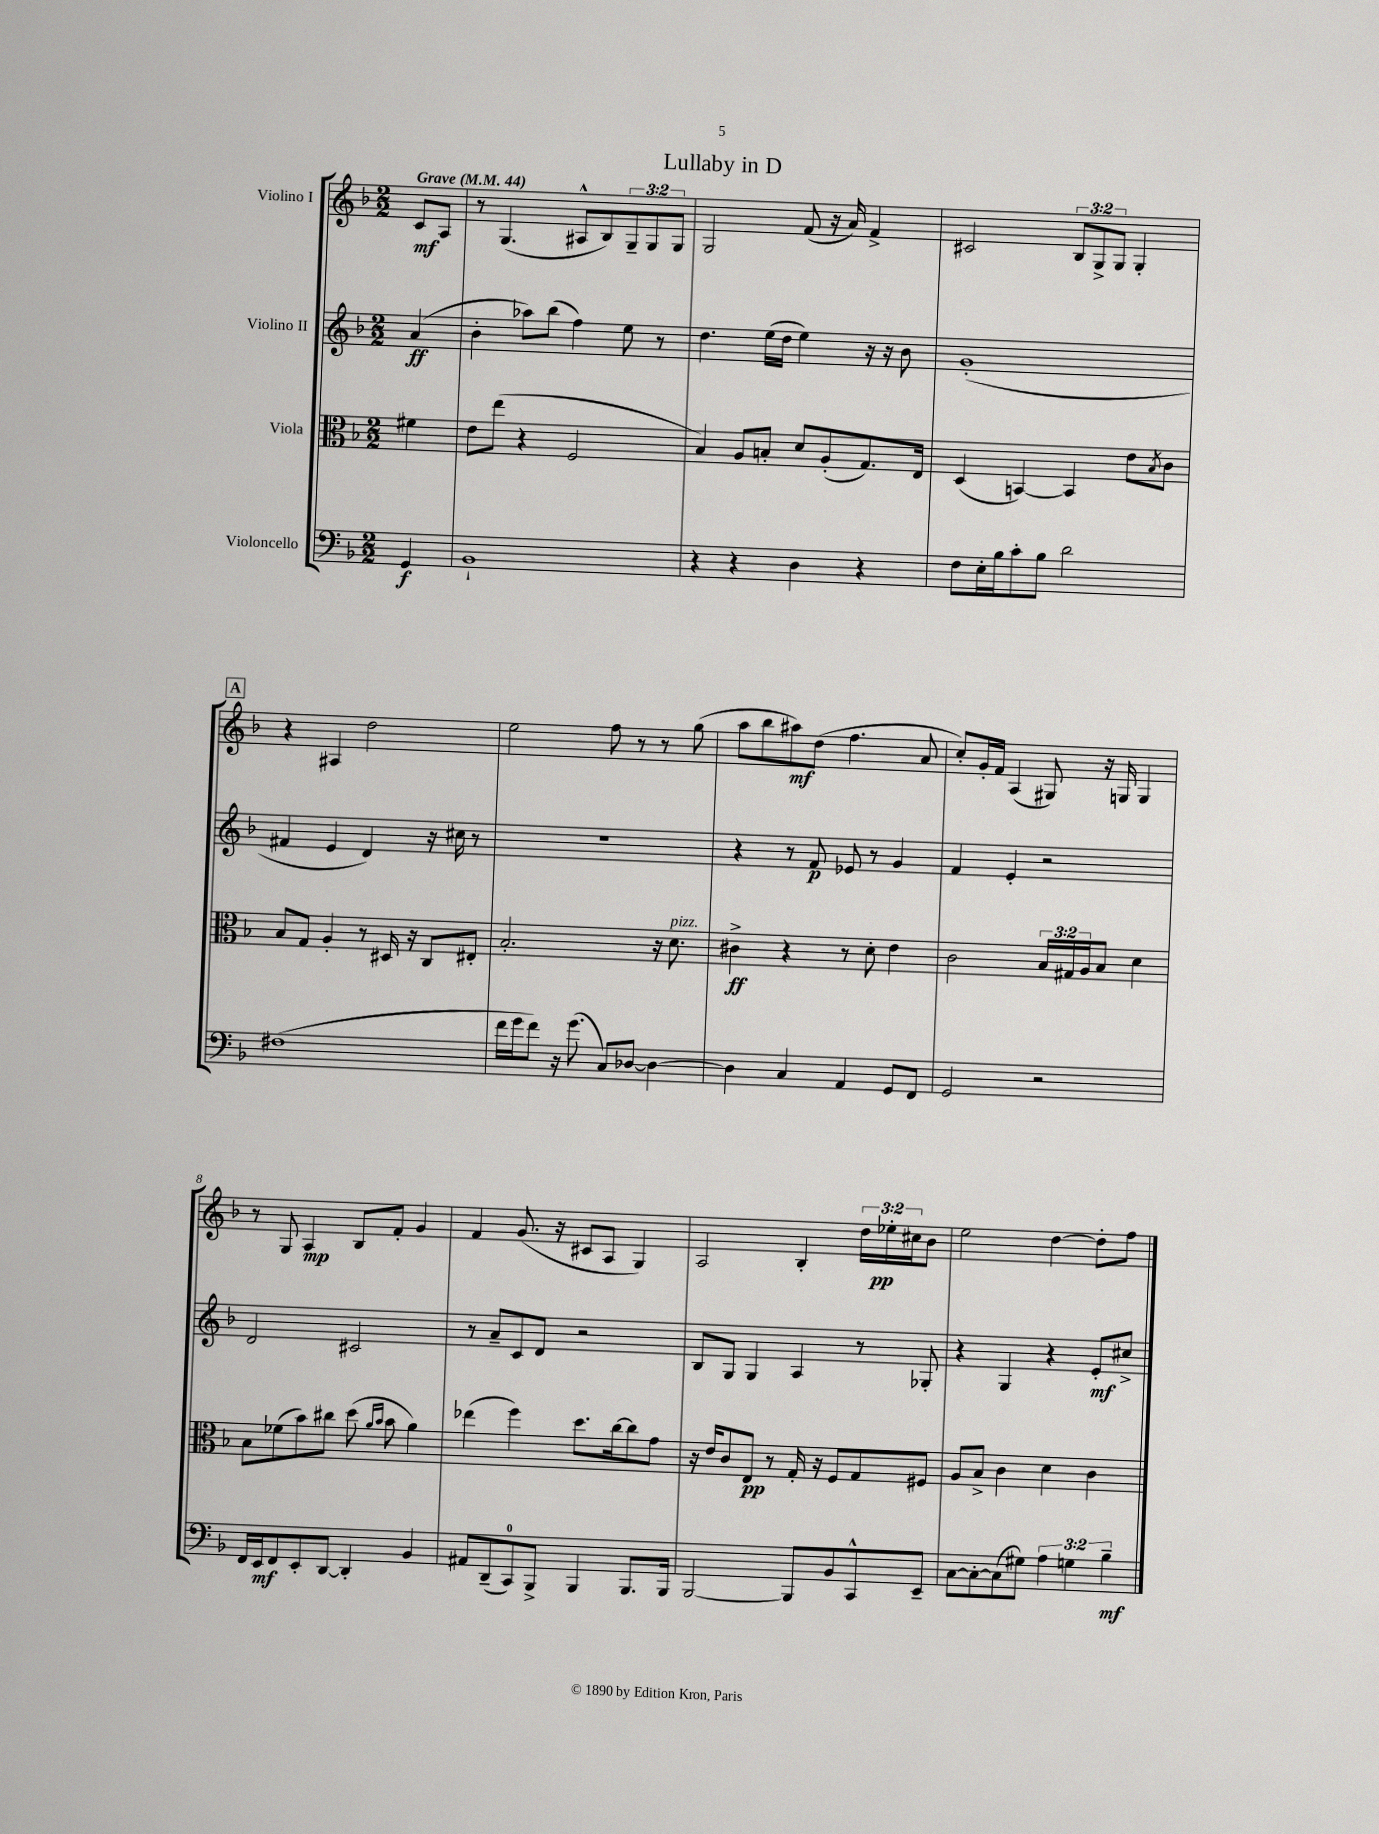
\header { title = "Lullaby in D" }
<<
\new StaffGroup <<
\new Staff = "s0" \with { instrumentName = "Violino I" } {
    \clef treble \key f \major \numericTimeSignature \time 2/2 \override Staff.TupletNumber.text = #tuplet-number::calc-fraction-text \partial 4 \tempo "Grave" 4 = 44
    c'8\mf a8 |
    r8 g4.( ais8-^ bes8) \tuplet 3/2 { g8-- g8 g8 } |
    g2 f'8( r16 a'16) f'4-> |
    cis'2 \tuplet 3/2 { bes8 g8-> g8 } g4-. |
    \mark \markup { \box "A" } r4 ais4 d''2 |
    e''2 f''8 r8 r8 g''8( |
    a''8 bes''8 ais''8\mf) d''8( f''4. a'8 |
    c''8-.) g'16-. f'16 a4( gis8) r16 g16 g4 |
    r8 g8 a4\mp bes8 f'8-. g'4 |
    f'4 g'8.( r16 cis'8 a8 g4) |
    a2 bes4-. \tuplet 3/2 { d''16 ees''16-.\pp cis''16 } bes'8 |
    e''2 d''4~ d''8-. f''8 \bar "|." |
}
\new Staff = "s1" \with { instrumentName = "Violino II" } {
    \clef treble \key f \major \numericTimeSignature \time 2/2 \partial 4
    a'4\ff( |
    bes'4-. aes''8) bes''8( f''4) e''8 r8 |
    d''4. e''16( d''16 e''4) r16 r16 bes'8 |
    g'1-.( |
    \mark \markup { \box "A" } fis'4 e'4 d'4) r16 cis''16 r8 |
    R1 |
    r4 r8 f'8\p ees'8 r8 g'4 |
    f'4 e'4-. r2 |
    d'2 cis'2 |
    r8 a'8-- c'8 d'8 r2 |
    bes8 g8 g4 a4 r8 ges8-. |
    r4 g4 r4 e'8-.\mf cis''8-> \bar "|." |
}
\new Staff = "s2" \with { instrumentName = "Viola" } {
    \clef alto \key f \major \numericTimeSignature \time 2/2 \override Staff.TupletNumber.text = #tuplet-number::calc-fraction-text \partial 4
    fis'4 |
    e'8 e''8( r4 f2 |
    bes4) a8 b8-. d'8 a8-.( g8.) e16 |
    d4( b,4~) b,4 e'8 \acciaccatura { bes8 } c'8 |
    \mark \markup { \box "A" } bes8 g8 a4-. r8 dis16 r16 c8 eis8-. |
    bes2.-. r16 d'8.^\markup { \italic "pizz." } |
    cis'4->\ff r4 r8 d'8-. e'4 |
    c'2 \tuplet 3/2 { bes16 gis16 a16 } bes8 d'4 |
    bes8 fes'8( bes'8) cis''8 d''8( \grace { a'16 bes'16 } bes'8 a'4) |
    ees''4( f''4) d''8. c''16~ c''8 g'8 |
    r16 e'16 c'8 e8\pp r8 g16-. r16 f8 g8 fis8 |
    a8 bes8-> c'4 d'4 c'4 \bar "|." |
}
\new Staff = "s3" \with { instrumentName = "Violoncello" } {
    \clef bass \key f \major \numericTimeSignature \time 2/2 \override Staff.TupletNumber.text = #tuplet-number::calc-fraction-text \partial 4
    g,4\f |
    bes,1-! |
    r4 r4 d4 r4 |
    f8 e16-. bes16 c'8-. bes8 d'2 |
    \mark \markup { \box "A" } fis1( |
    f'16 g'16 f'8) r16 g'8.( c8) des8~ des4~ |
    des4 c4 a,4 g,8 f,8 |
    g,2 r2 |
    f,16 e,16\mf f,8 e,8-. d,8~ d,4-. bes,4 |
    ais,8 d,8--( c,8-0) bes,,8-> bes,,4 bes,,8. bes,,16 |
    bes,,2~ bes,,8 bes,8 c,8-^ e,8-- |
    c8~ c8~-. c8( gis8) \tuplet 3/2 { a4 g4 bes4--\mf } \bar "|." |
}
>>
>>
